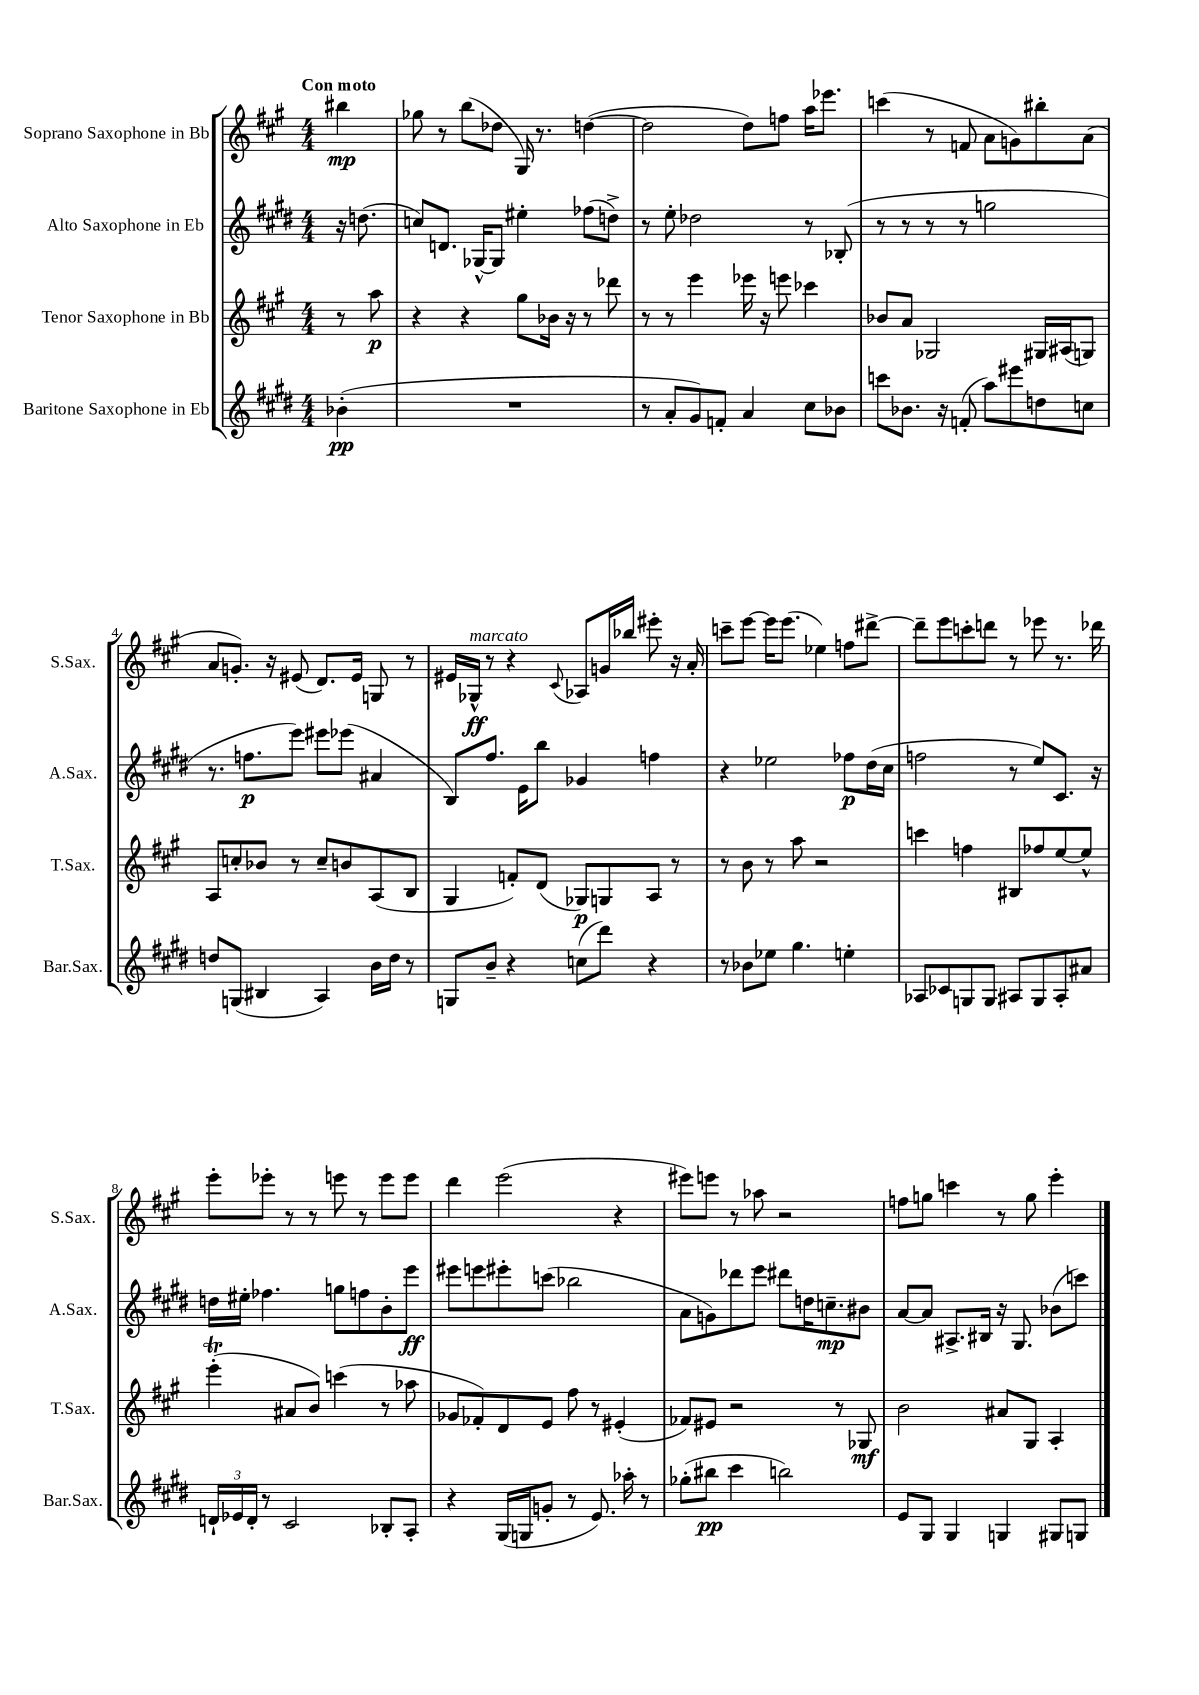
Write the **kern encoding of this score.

**kern	**kern	**kern	**kern
*staff4	*staff3	*staff2	*staff1
*clefG2	*clefG2	*clefG2	*clefG2
*k[f#c#g#d#]	*k[f#c#g#]	*k[f#c#g#d#]	*k[f#c#g#]
*M4/4	*M4/4	*M4/4	*M4/4
(4b-'	8r	16r	4bb#
.	.	(8.dd	.
.	8aa	.	.
=	=	=	=
1r	4r	8cc)	8gg-
.	.	8.d	8r
.	4r	.	(8bb
.	.	[16G-^^	.
.	.	8G-]	8dd-
.	8gg#	4ee#'	16G#)
.	.	.	8.r
.	16b-	.	.
.	16r	.	.
.	8r	(8ff-	([4dd
.	8ddd-	8dd^)	.
=	=	=	=
8r	8r	8r	2dd]
8a'	8r	8ee'	.
8g#)	4eee	2dd-	.
8f'	.	.	.
4a	16eee-	.	8dd)
.	16r	.	.
.	8eee	.	8ff
8cc#	4ccc-	8r	16aa
.	.	.	8.eee-
8b-	.	(8B-'	.
=	=	=	=
8ccc	8b-	8r	(4ccc
8.b-	8a	8r	.
.	2G-	8r	8r
16r	.	.	.
(8f'	.	8r	8f
8aa)	.	2gg	8a
8eee#	.	.	8g)
8dd	16G#	.	8bb#'
.	(16A#	.	.
8cc	8G)	.	(8a
=	=	=	=
8dd	8A	8.r	8a
(8G	8cc'	.	8.g')
.	.	8.ff	.
4B#	8b-	.	.
.	.	.	16r
.	8r	8eee)	(8e#
4A)	8cc~	8eee#	8.d)
.	8b	(8eee-	.
.	.	.	16e#
16b	(8A	4a#	8G
16dd	.	.	.
8r	8B	.	8r
=	=	=	=
8G	4G#	8B)	16e#
.	.	.	16G-^^
8b~	.	8.ff#	8r
4r	8f')	.	4r
.	.	16e	.
.	(8d	8bb	.
.	.	.	8qqc#
(8cc	8G-)	4g-	8A-
8ddd#)	8G	.	16g
.	.	.	16bb-
4r	8A	4ff	8eee#'
.	8r	.	16r
.	.	.	16a'
=	=	=	=
8r	8r	4r	8ccc~
8b-	8b	.	[8eee
8ee-	8r	2ee-	16eee]
.	.	.	(8.eee
4.gg#	8aa	.	.
.	2r	.	4ee-)
4ee'	.	8ff-	8ff
.	.	(16dd#	[8ddd#^
.	.	16cc#	.
=	=	=	=
8A-	4ccc	2ff	8ddd#~]
8c-	.	.	8eee
8G	4ff	.	8ccc'
8G	.	.	8ddd
8A#	8B#	8r	8r
8G	8ff-	8ee)	8eee-
8A#'	[8ee	8.c#	8.r
8a#	8ee^^]	.	.
.	.	16r	16ddd-
=	=	=	=
24d`	(4eee'	16dd	8eee'
24e-	.	.	.
.	.	16ee#'	.
24d'	.	.	.
8r	.	4.ff-	8eee-'
2c#	8a#	.	8r
.	8b)	.	8r
.	(4ccc	8gg	8eee
.	.	8ff	8r
8B-'	8r	8b'	8eee
8A'	8aa-	8eee	8eee
=	=	=	=
4r	8g-	8eee#	4ddd
.	8f-')	8eee	.
(16G#	8d	8eee#'	(2eee
16G	.	.	.
8g'	8e	(8ccc	.
8r	8ff#	2bb-	.
8.e)	8r	.	.
.	(4e#'	.	4r
16aa-'	.	.	.
8r	.	.	.
=	=	=	=
(8gg-'	8f-)	8a	8eee#)
8bb#	8e#	8g)	8eee
4ccc#	2r	8ddd-	8r
.	.	8eee	8aa-
2bb)	.	8ddd#	2r
.	.	16dd	.
.	.	8.cc~	.
.	8r	.	.
.	8G-	8b#	.
=	=	=	=
8e	2b	[8a	8ff
8G#	.	8a]	8gg
4G#	.	8.A#^	4ccc
.	.	16B#	.
4G	8a#	16r	8r
.	.	8.G#	.
.	8G#	.	8gg
8G#	4A'	(8b-	4eee'
8G	.	8ccc)	.
==	==	==	==
*-	*-	*-	*-
